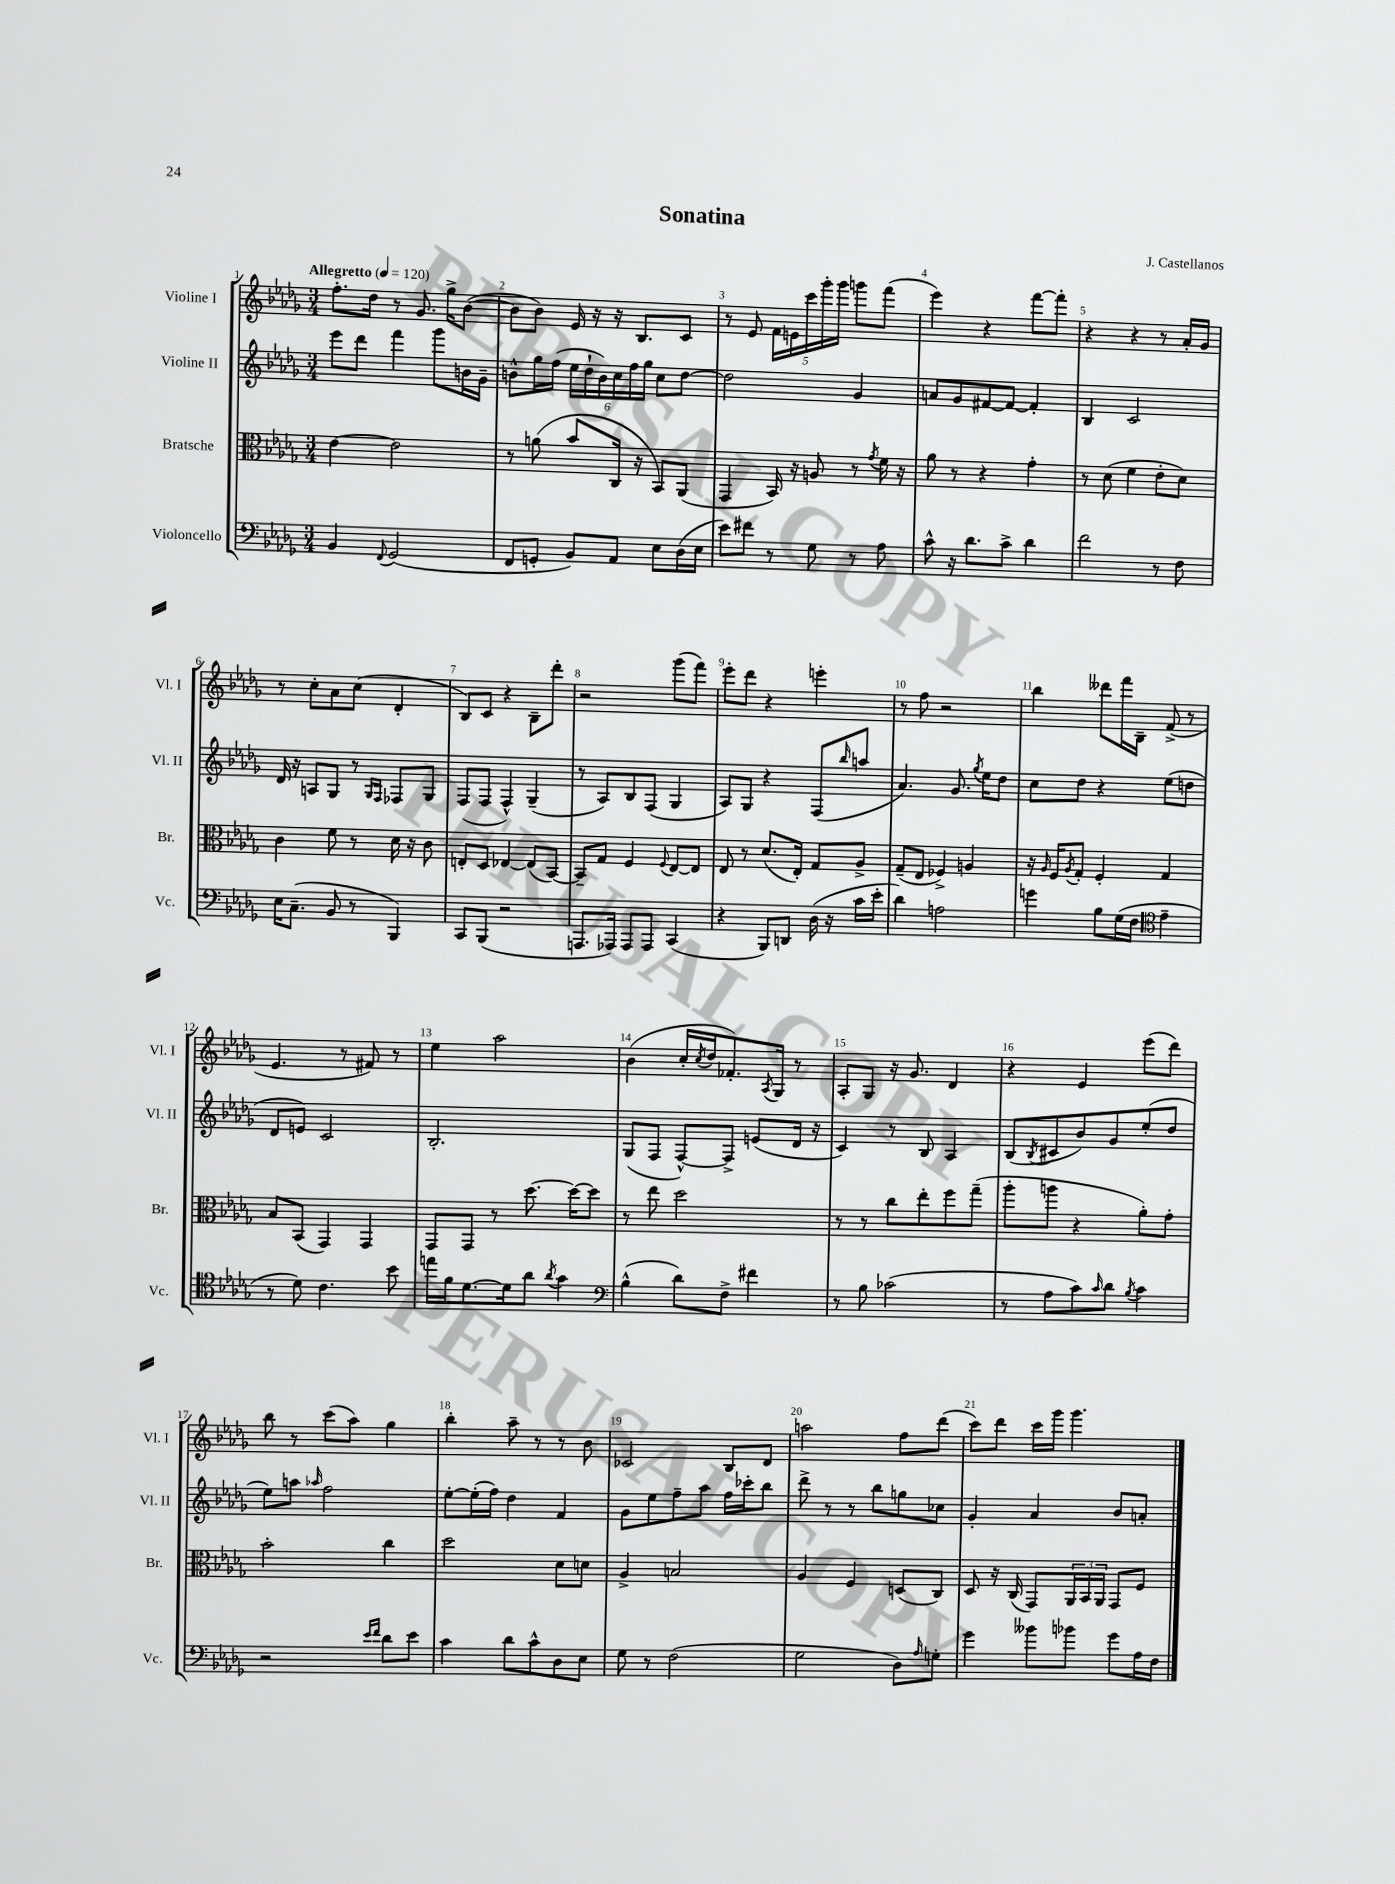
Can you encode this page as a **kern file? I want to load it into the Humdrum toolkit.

**kern	**kern	**kern	**kern
*staff4	*staff3	*staff2	*staff1
*clefF4	*clefC3	*clefG2	*clefG2
*k[b-e-a-d-g-]	*k[b-e-a-d-g-]	*k[b-e-a-d-g-]	*k[b-e-a-d-g-]
*M3/4	*M3/4	*M3/4	*M3/4
*MM120	*MM120	*MM120	*MM120
4BB-	[4e-	8eee-	8.ff'
.	.	8ddd-	.
.	.	.	16dd-
8qqFF	.	.	.
(2GG-	2e-]	4fff	8r
.	.	.	8.g-
.	.	8ggg-	.
.	.	.	16gg-^
.	.	16b	([8b-
.	.	16g-~	.
=	=	=	=
8FF	8r	8b^^	8b-]
8GG'	(8a	16gg-	8b-)
.	.	(16ff	.
8BB-)	8b-	24ee-	16e-
.	.	24dd-`	.
.	.	.	16r
.	.	24b)	.
8AA-	16C	24cc	16r
.	.	24ff	.
.	16r	.	8.B-
.	.	24gg-	.
8E-	8BB-)	8cc	.
(16D-	(8AA-	[8dd-	8c
16E-	.	.	.
=	=	=	=
8e-)	4GG-	2dd-]	8r
8f#	.	.	8e-
8r	16BB-)	.	20f
.	.	.	20e
.	16r	.	.
.	.	.	20ccc
8G-	8A	.	.
.	.	.	20ggg-'
.	.	.	20ggg-
8r	8r	4g-	8ggg
.	8qg-	.	.
8A-	16f	.	(8fff
.	16r	.	.
=	=	=	=
8c^^	8a-	8a	4eee-)
16r	8r	8g-	.
8.d-	.	.	.
.	4r	[8f#	4r
8c^	.	8f#_	.
4d-	4g-'	4f#']	[8fff
.	.	.	8fff']
=	=	=	=
2f	8r	4B-	4r
.	(8d-	.	.
.	4f	2c	4r
8r	8e-'	.	8r
8F	8d-)	.	16a-'
.	.	.	16g-
=	=	=	=
16E-	4c	16d-	8r
(8.C~	.	16r	.
.	.	8A	8cc'
8BB-	8f	8G-	8a-
8r	8r	8r	(8cc
.	.	16qqG-	.
.	.	16qqF	.
4BBB-)	16d-	8F-	4d-'
.	16r	.	.
.	8c	8G-	.
=	=	=	=
8CC	8E'	(8F	8B-)
(8BBB-	8D-	8F	8c
2r	[4E-	4F^^)	4r
.	(8E-]	(4G-~	8B-~
.	[8BB-)	.	8ddd-'
=	=	=	=
8.AAA	8BB-~]	8r	2r
.	8G-	8A-)	.
16AAA-)	.	.	.
8AAA-	4F	8B-	.
8AAA-	.	(8F	.
.	8qqF	.	.
(4CC	[8E-	4G-	(8ggg-
.	8E-]	.	8fff)
=	=	=	=
4r	8E-	8A-)	8eee-'
.	8r	8G-	8ddd-
8BBB-)	(8.d-	4r	4r
8DD	.	.	.
.	16E-')	.	.
(16D-	8G-	(8F	4eee'
16r	.	.	.
.	.	16qqbb-	.
16c	8A-^	8aa	.
16e-'	.	.	.
=	=	=	=
4d-)	(8G-~	4.a-)	8r
.	8E-	.	8ff
2A	4F-^)	.	2r
.	.	8.g-	.
.	4A	.	.
.	.	8qgg-	.
.	.	16ee-	.
.	.	8dd-	.
=	=	=	=
4g	16r	8cc	4bb-
.	16qqA-	.	.
.	16F	.	.
.	8qA-	.	.
.	8G-'	8dd-	.
8B-	4F'	4r	8ddd--
(16G-	.	.	16fff
16F	.	.	16B-~
*clefC4	*	*	*
4e-~	4G-	(8ee-	(8f^
.	.	8dd	8r
=	=	=	=
8r	8B-	8d-	4.e-
8d-)	(8BB-	8e)	.
4.c	4GG-)	2c	.
.	.	.	8r
.	4GG-	.	8f#)
8b-	.	.	8r
=	=	=	=
16ee	8GG-	2.B-'	4ee-
16f	.	.	.
[8.d-	8GG-	.	.
.	8r	.	2aa-
16d-]	.	.	.
8a-	[8.dd-	.	.
8qa-	.	.	.
4g-	.	.	.
.	16dd-_	.	.
.	8dd-]	.	.
=	=	=	=
*clefF4	*	*	*
(4B-^^	8r	(8G-	(4b-
.	8ee-	8F	.
8d-)	2dd-	[8F^^)	16cc'
.	.	.	8qcc
.	.	.	16dd-
8F^	.	8F^]	8.f-')
4f#	.	(8e	.
.	.	.	8qA-
.	.	.	16G-
.	.	16d-	8r
.	.	16r	.
=	=	=	=
8r	8r	4c)	8A-'
8B-	8r	.	8G-
(2c-	8cc	8r	16r
.	.	.	8.g-
.	8ee-'	8B-	.
.	8ff	4A-	4d-
.	(8gg-~	.	.
=	=	=	=
8r	8aa-'	(8B-	4r
.	.	8qB-	.
8A-	8aa	8c#	.
8c)	4r	8b-)	4e-
16qqc	.	.	.
8d-	.	8g-	.
8qB-	.	.	.
4c	8a-')	(8ee-'	(8eee-
.	8g-'	8dd-	8ddd-)
=	=	=	=
2r	2b-'	8ee-)	8bb-
.	.	8aa	8r
.	.	16qqaa-	.
.	.	2ff	(8ccc
.	.	.	8aa-)
16qqe-	.	.	.
16qqf	.	.	.
8d-	4cc	.	4gg-
8e-	.	.	.
=	=	=	=
4c	2dd-	[8ee-'	4bb-'
.	.	(16ee-']	.
.	.	16ff)	.
8d-	.	4dd-	8aa-~
8c^^	.	.	8r
8D-	8d-	4f	8r
8E-	8d	.	8b-
=	=	=	=
8G-	4A-^	8g-	2c-
8r	.	8ee-	.
(2F	2B	8ff~	.
.	.	8aa-	.
.	.	16ff	8B-
.	.	16ccc-'	.
.	.	8bb-	8d-
=	=	=	=
2G-	4A-	8ddd-^	2aa
.	.	8r	.
.	4F	8r	.
.	.	8bb-	.
8D-)	(8D	8gg	8ff
16qqA-	.	.	.
8G'	8C)	8cc-	(8ddd-
=	=	=	=
4g-	8D-	4g-'	8ccc)
.	16r	.	8ddd-
.	(16C	.	.
8b--	8GG-)	4a-	16ccc
.	.	.	16ggg-
8b-	24AA-	.	4.ggg-
.	24BB-	.	.
.	24AA-	.	.
8g-	8GG-	8b-	.
16A-	8F	8a'	.
16F	.	.	.
==	==	==	==
*-	*-	*-	*-
